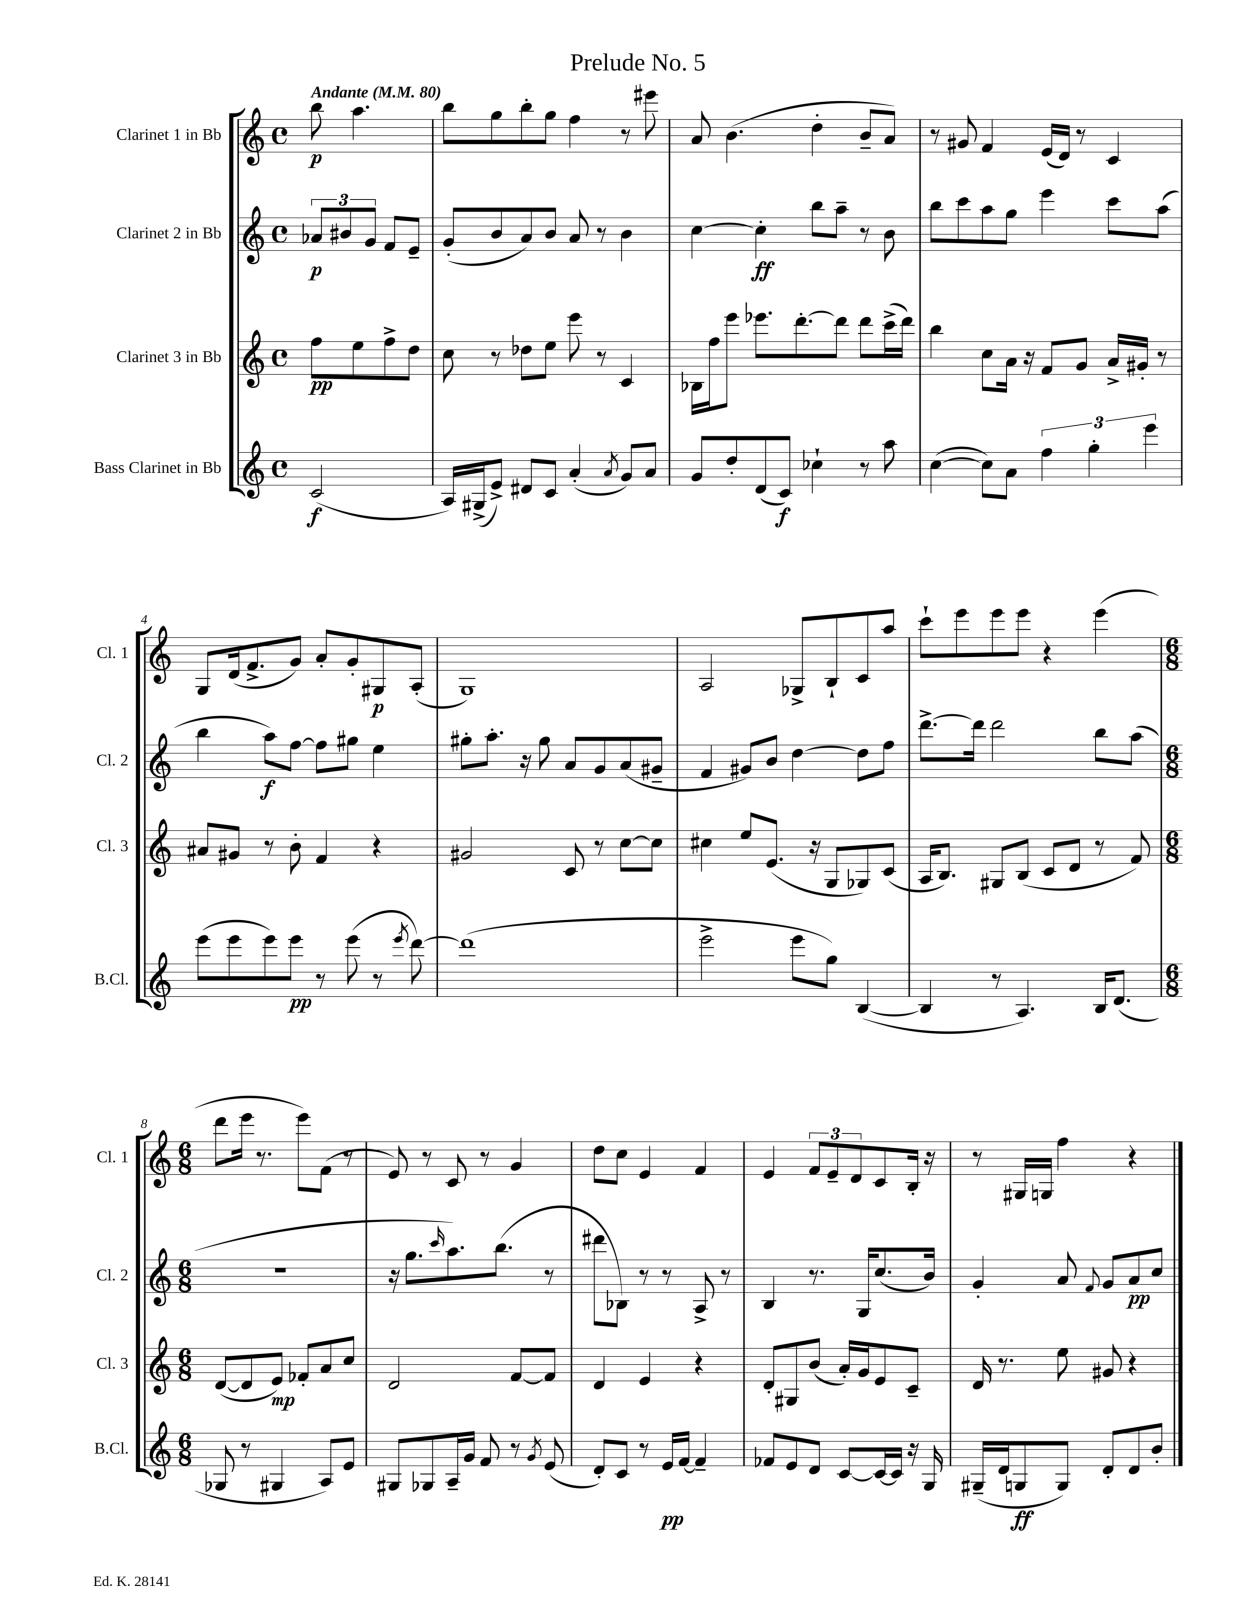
\header { title = "Prelude No. 5" }
<<
\new StaffGroup <<
\new Staff = "s0" \with { instrumentName = "Clarinet 1 in Bb" shortInstrumentName = "Cl. 1" } {
    \clef treble \key c \major \defaultTimeSignature \time 4/4 \partial 2 \tempo "Andante" 4 = 80
    b''8\p a''4. |
    b''8 g''8 b''8-. g''8 f''4 r8 eis'''8 |
    a'8 b'4.( d''4-. b'8-- a'8) |
    r8 gis'8 f'4 e'16( d'16) r8 c'4 |
    g8 d'16( f'8.-> g'8) a'8-. g'8-. gis8\p a8-.( |
    g1) |
    a2 ges8-> b8-! c'8 a''8 |
    c'''8-! e'''8 e'''8 e'''8 r4 e'''4( |
    \numericTimeSignature \time 6/8 d'''8 e'''16 r8. e'''8) f'8( r8 |
    e'8) r8 c'8 r8 g'4 |
    d''8 c''8 e'4 f'4 |
    e'4 \tuplet 3/2 { f'8 e'8-- d'8 } c'8 b16-. r16 |
    r8 gis16 g16 f''4 r4 \bar "|." |
}
\new Staff = "s1" \with { instrumentName = "Clarinet 2 in Bb" shortInstrumentName = "Cl. 2" } {
    \clef treble \key c \major \defaultTimeSignature \time 4/4 \partial 2
    \tuplet 3/2 { aes'8\p bis'8 g'8 } f'8 e'8-- |
    g'8-.( b'8 a'8) b'8 a'8 r8 b'4 |
    c''4~ c''4-.\ff b''8 a''8-- r8 b'8 |
    b''8 c'''8 a''8 g''8 e'''4 c'''8 a''8( |
    b''4 a''8\f) f''8~ f''8 gis''8 e''4 |
    gis''8-. a''8.-. r16 gis''8 a'8 g'8 a'8( gis'8-- |
    f'4 gis'8) b'8 d''4~ d''8 f''8 |
    d'''8.~-> d'''16 d'''2 b''8 a''8( |
    \numericTimeSignature \time 6/8 R2. |
    r16 g''8. \grace { c'''16 } a''8.) b''8.( r8 |
    dis'''8 bes8) r8 r8 a8-> r8 |
    b4 r8. g16 c''8.( b'16) |
    g'4-. a'8 \appoggiatura { f'8 } g'8 a'8\pp c''8 \bar "|." |
}
\new Staff = "s2" \with { instrumentName = "Clarinet 3 in Bb" shortInstrumentName = "Cl. 3" } {
    \clef treble \key c \major \defaultTimeSignature \time 4/4 \partial 2
    f''8\pp e''8 f''8-> d''8 |
    c''8 r8 des''8 e''8 e'''8 r8 c'4 |
    bes16 f''16 e'''8 ees'''8. d'''8.~-. d'''8 d'''8 c'''16->( d'''16) |
    b''4 c''8 a'16 r16 f'8 g'8 a'16-> gis'16-. r8 |
    ais'8 gis'8 r8 b'8-. f'4 r4 |
    gis'2 c'8 r8 c''8~ c''8 |
    cis''4 e''8 e'8.( r16 g8 ges8) c'8( |
    a16 b8.) gis8 b8( c'8 d'8 r8 f'8) |
    \numericTimeSignature \time 6/8 d'8~( d'8 e'8\mp) fes'8-. a'8 c''8 |
    d'2 f'8~ f'8 |
    d'4 e'4 r4 |
    d'8-. gis8 b'8( a'16-.) g'16 e'8 c'8-- |
    d'16 r8. e''8 gis'8 r4 \bar "|." |
}
\new Staff = "s3" \with { instrumentName = "Bass Clarinet in Bb" shortInstrumentName = "B.Cl." } {
    \clef treble \key c \major \defaultTimeSignature \time 4/4 \partial 2
    c'2\f( |
    a16) gis16->( e'8->) dis'8 c'8 a'4-.( \acciaccatura { a'8 } g'8) a'8 |
    g'8 d''8-. d'8( c'8\f) ces''4-! r8 a''8 |
    c''4~( c''8) a'8 \tuplet 3/2 { f''4 g''4-. e'''4 } |
    e'''8( e'''8 e'''8) e'''8\pp r8 e'''8( r8 \acciaccatura { e'''8 } d'''8~) |
    d'''1( |
    e'''2-> e'''8 g''8) b4~( |
    b4 r8 a4.) b16 d'8.( |
    \numericTimeSignature \time 6/8 ges8 r8 gis4 a8) e'8 |
    gis8 ges8 a16-- g'16 f'8 r8 \acciaccatura { g'8 } e'8( |
    d'8-.) c'8 r8 e'16\pp f'16~ f'4-- |
    fes'8 e'8 d'8 c'8~ c'16~ c'16 r16 g16 |
    gis16--( d'16 g8\ff g8) d'8-. d'8 b'8-. \bar "|." |
}
>>
>>
